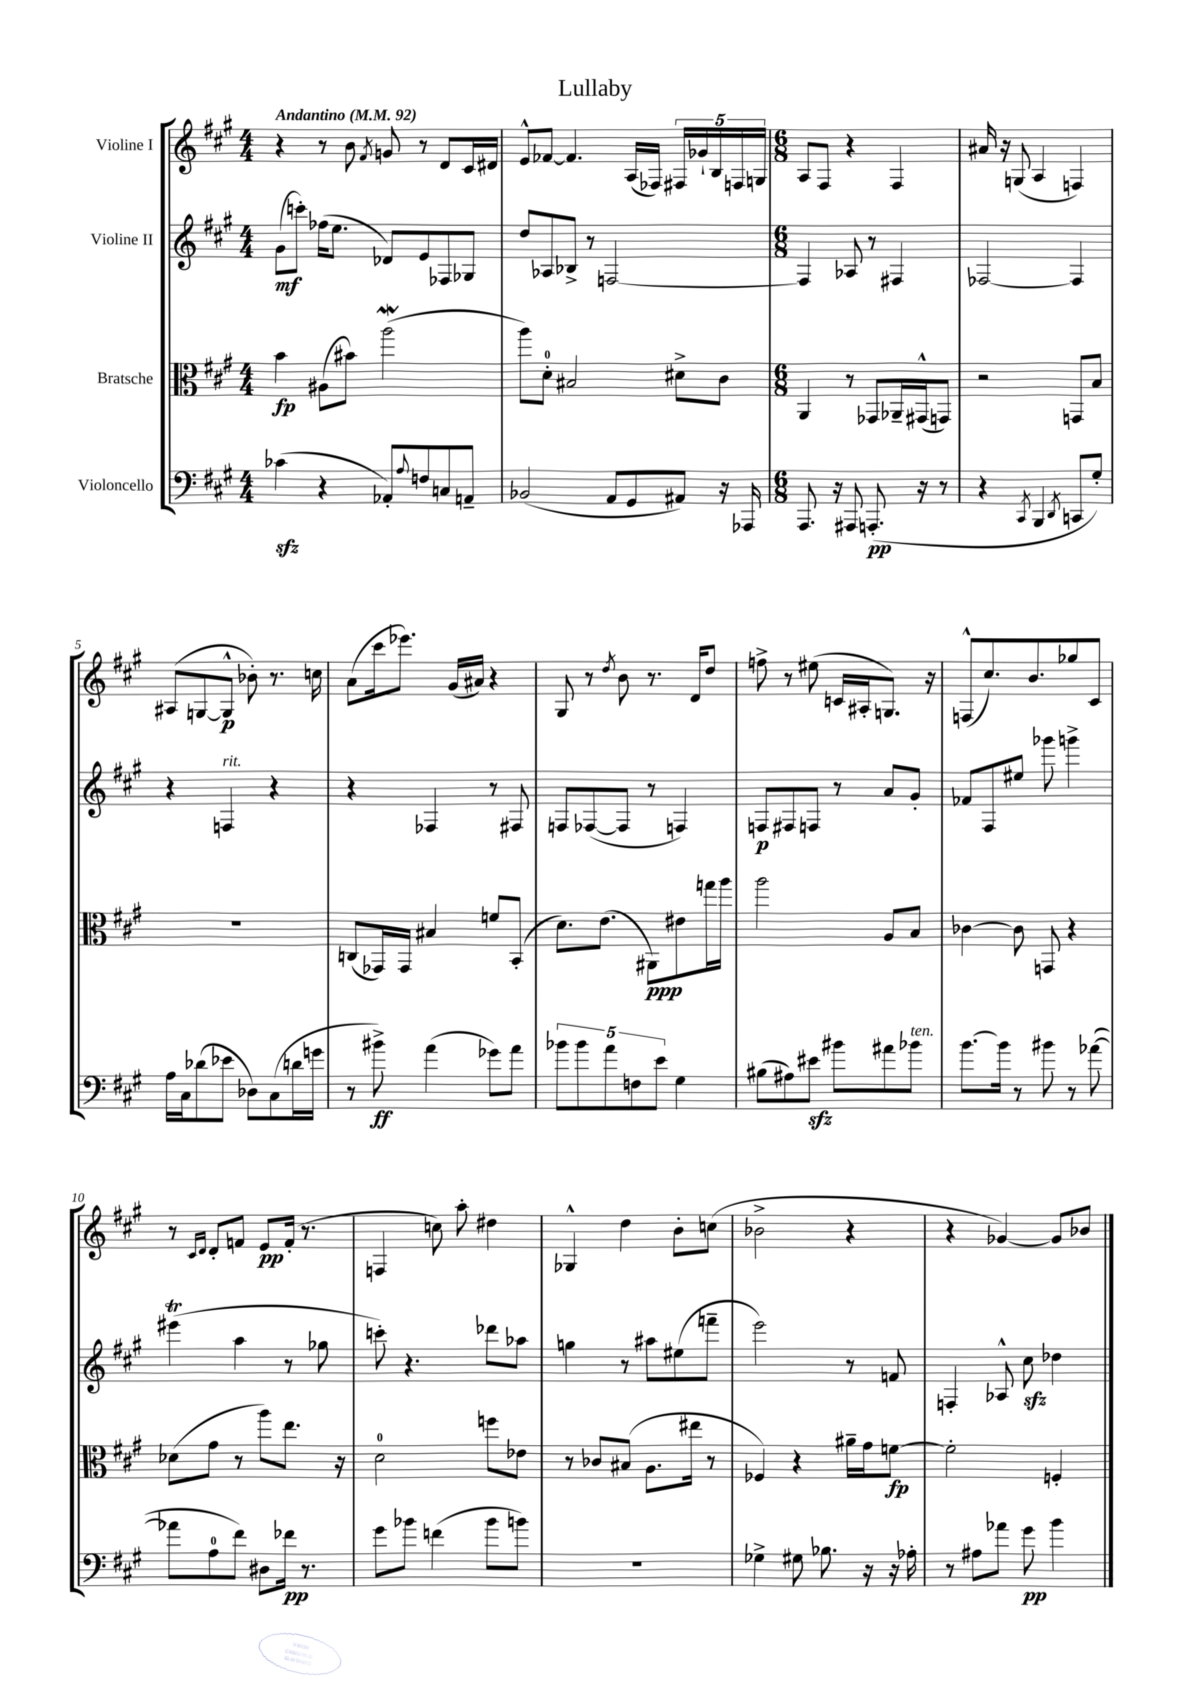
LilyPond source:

\header { title = "Lullaby" }
<<
\new StaffGroup <<
\new Staff = "s0" \with { instrumentName = "Violine I" } {
    \clef treble \key a \major \numericTimeSignature \time 4/4 \tempo "Andantino" 4 = 92
    r4 r8 b'8 \acciaccatura { fis'8 } g'8 r8 d'8 cis'16 dis'16 |
    e'8-^ fes'8~ fes'4. a16( fes16) \tuplet 5/4 { fis16 ges'16-! b16 f16 g16 } |
    \numericTimeSignature \time 6/8 a8 fis8 r4 fis4 |
    ais'16 r16 g8( a4 f4) |
    ais8( g8~ g8-^\p bes'8-.) r8. c''16 |
    a'8( cis'''16 ees'''8.) gis'16( ais'16) r4 |
    gis8 r8 \acciaccatura { d''8 } b'8 r8. d'16 d''8 |
    f''8-> r8 eis''8( c'16 ais16-. g8.) r16 |
    f8-^( cis''8.) b'8. ges''8 cis'8 |
    r8 \grace { cis'16 d'16 } d'8-. f'8 e'8\pp f'16-.( r8. |
    f4 c''8) a''8-. dis''4 |
    ges4-^ d''4 b'8-. c''8( |
    bes'2-> r4 |
    r4 ges'4~) ges'8 bes'8 \bar "|." |
}
\new Staff = "s1" \with { instrumentName = "Violine II" } {
    \clef treble \key a \major \numericTimeSignature \time 4/4
    gis'8\mf( c'''8-.) fes''16( e''8. des'8) e'8 fes8 ges8 |
    d''8 aes8 bes8-> r8 f2~ |
    \numericTimeSignature \time 6/8 f4 aes8 r8 fis4 |
    fes2~ fes4 |
    r4 f4^\markup { \italic "rit." } r4 |
    r4 fes4 r8 fis8 |
    f8 fes8~( fes8 r8 f4) |
    f8\p fis8 f8 r8 a'8 gis'8-. |
    fes'8 fis8 eis''8 ges'''8 g'''4-> |
    eis'''4\trill( a''4 r8 ges''8 |
    c'''8-.) r4. des'''8 aes''8 |
    g''4 r8 ais''8 eis''8( f'''8-- |
    e'''2) r8 f'8 |
    f4-. aes8-^ cis''8\sfz des''4 \bar "|." |
}
\new Staff = "s2" \with { instrumentName = "Bratsche" } {
    \clef alto \key a \major \numericTimeSignature \time 4/4
    b'4\fp ais8( bis'8) a''2\mordent( |
    a''8) d'8-0-. bis2 dis'8-> cis'8 |
    \numericTimeSignature \time 6/8 a,4 r8 ges,8 aes,16-- gis,16-^( g,8) |
    r2 g,8 b8 |
    R2. |
    c8( ges,16) ges,16 bis4 f'8 b,8-.( |
    d'8.) e'8.( ais,8\ppp) eis'8 g''16 a''16 |
    a''2 a8 b8 |
    ces'4~ ces'8 g,8 r4 |
    des'8( gis'8 r8 a''8) e''8. r16 |
    d'2-0 f''8 ees'8 |
    r8 ces'8 bis8( a8. eis''16 r8 |
    fes4) r4 ais'16-- gis'16 f'8~\fp |
    f'2-. f4-. \bar "|." |
}
\new Staff = "s3" \with { instrumentName = "Violoncello" } {
    \clef bass \key a \major \numericTimeSignature \time 4/4
    ces'4\sfz( r4 aes,8-.) \appoggiatura { a8 } f8 c8 a,8-- |
    bes,2( a,8 gis,8 ais,8) r16 aes,,16 |
    \numericTimeSignature \time 6/8 a,,8. r16 ais,,8 a,,8.-.\pp( r16 r8 |
    r4 \acciaccatura { cis,8 } b,,4 \acciaccatura { d,8 } c,8 gis8-.) |
    a16 cis16 des'8( ees'8 des8) cis8( d'16 g'16 |
    r8 bis'8->\ff) a'4( ges'8) a'8 |
    \tuplet 5/4 { bes'8 bes'8 a'8 f8 e'8 } gis4 |
    bis8( ais8) eis'8\sfz bis'8 ais'8 bes'8^\markup { \italic "ten." } |
    b'8.~ b'16 r8 bis'8 r8 aes'8~( |
    aes'8 a8-0 fis'8) dis8 fes'16\pp r8. |
    gis'8 bes'8 f'4( bes'8 b'8) |
    R2. |
    ges4-> gis8 bes8. r16 r16 aes16-. |
    r8 ais8 aes'8 gis'8\pp b'4 \bar "|." |
}
>>
>>
